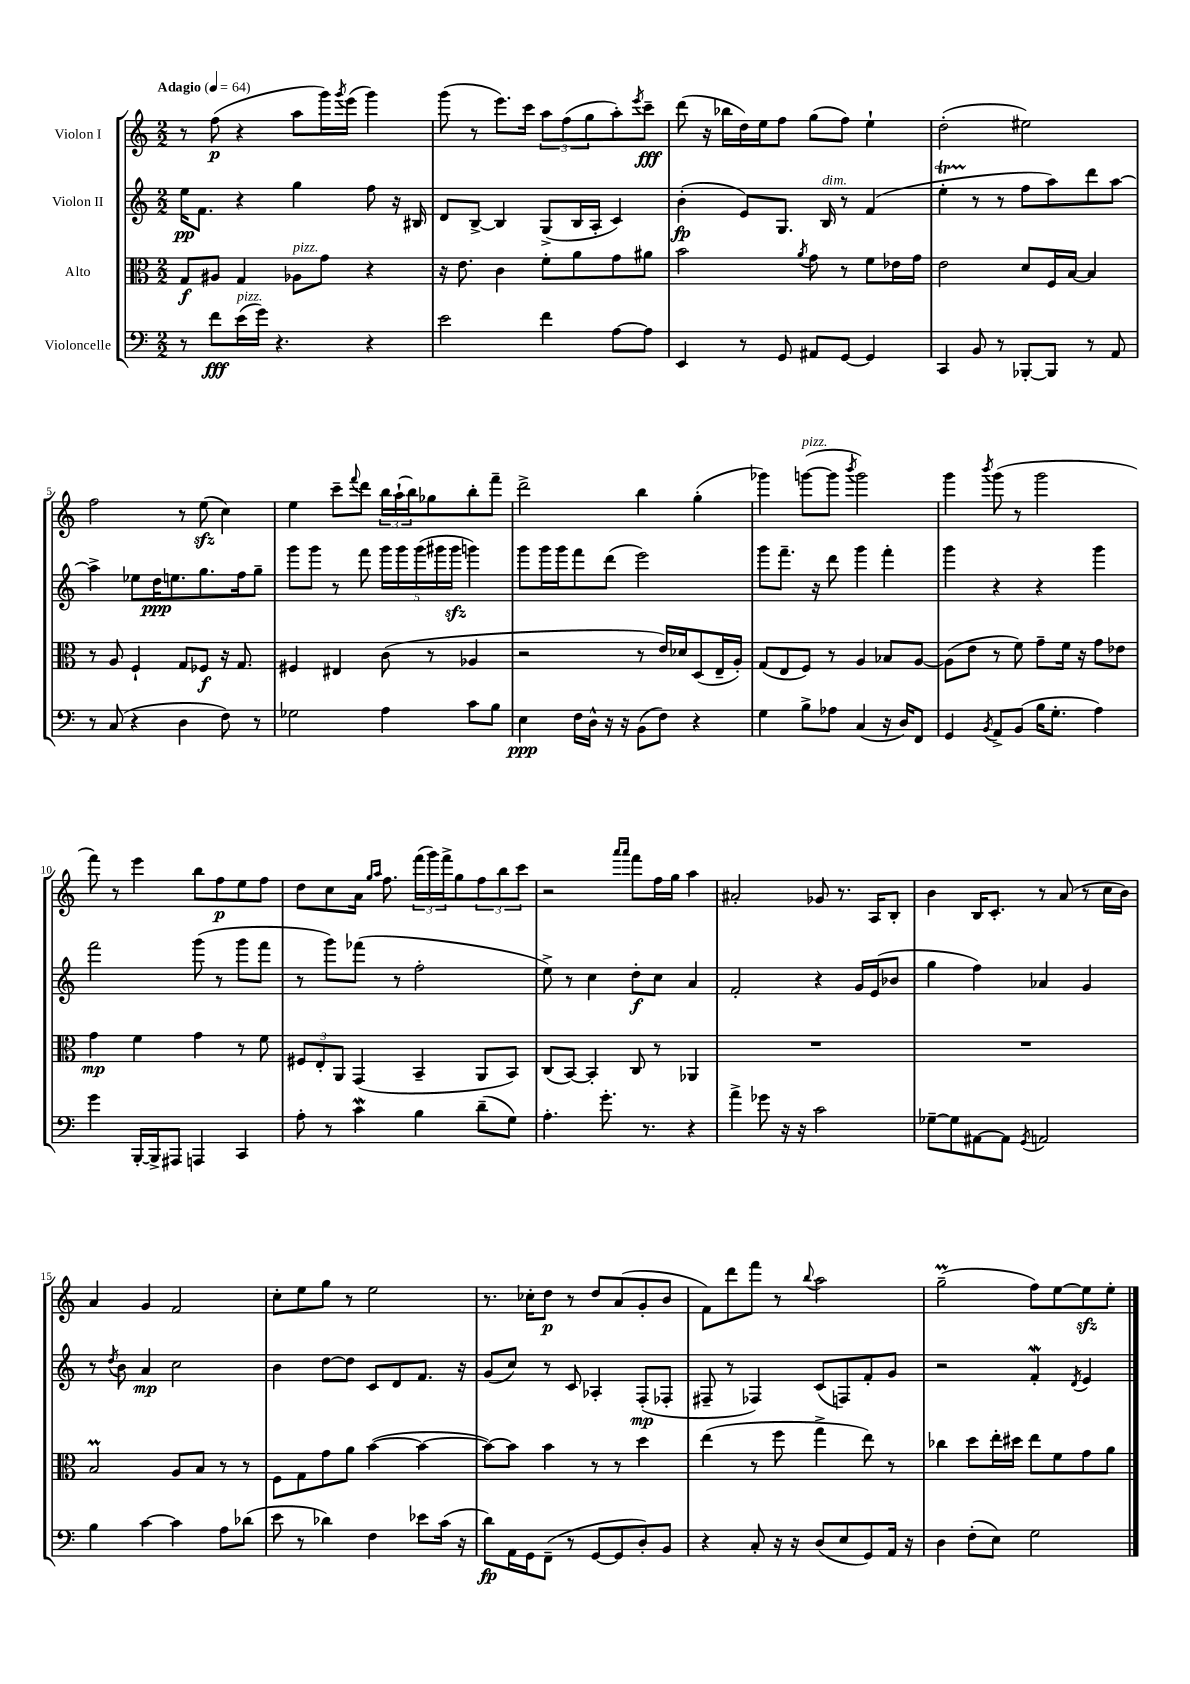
<<
\new StaffGroup <<
\new Staff = "s0" \with { instrumentName = "Violon I" } {
    \clef treble \key c \major \numericTimeSignature \time 2/2 \tempo "Adagio" 4 = 64
    r8 f''8\p( r4 a''8 g'''16) \acciaccatura { g'''8 } e'''16( g'''4) |
    g'''8( r8 e'''8.) c'''16 \tuplet 3/2 { a''8 f''8( g''8 } a''8-.) \acciaccatura { e'''8 } c'''8--\fff |
    d'''8( r16 bes''16 d''16) e''16 f''8 g''8( f''8) e''4-! |
    d''2-.( eis''2) |
    f''2 r8 e''8\sfz( c''4) |
    e''4 c'''8-- \appoggiatura { f'''8 } d'''8 \tuplet 3/2 { b''16 a''16-!( b''16) } ges''8 b''8-. f'''8-- |
    d'''2-> b''4 g''4-.( |
    ges'''4) g'''8~^\markup { \italic "pizz." }( g'''8 \acciaccatura { b'''8 } g'''2) |
    g'''4 \acciaccatura { b'''8 } g'''8( r8 g'''2 |
    f'''8) r8 e'''4 b''8 f''8\p e''8 f''8 |
    d''8 c''8 a'16 \grace { g''16 a''16 } f''8. \tuplet 3/2 { f'''16( g'''16) f'''16-> } g''8 \tuplet 3/2 { f''8 b''8 c'''8 } |
    r2 \grace { a'''16 a'''16 } f'''8 f''16 g''16 a''4 |
    ais'2-. ges'8 r8. a16 b8-. |
    b'4 b16 c'8.-. r8 a'8( r8 c''16 b'16) |
    a'4 g'4 f'2 |
    c''8-. e''8 g''8 r8 e''2 |
    r8. ces''16-. d''8\p r8 d''8 a'8( g'8-. b'8 |
    f'8) d'''8 f'''8 r8 \appoggiatura { b''8 } a''2 |
    g''2--\prall( f''8) e''8~ e''8\sfz e''8-. \bar "|." |
}
\new Staff = "s1" \with { instrumentName = "Violon II" } {
    \clef treble \key c \major \numericTimeSignature \time 2/2
    e''16\pp f'8. r4 g''4 f''8 r16 bis16 |
    d'8 b8~-> b4 g8->( b16 a16-. c'4) |
    b'4-.\fp( e'8) g8. b16^\markup { \italic "dim." } r8 f'4( |
    e''4-.\startTrillSpan r8\stopTrillSpan r8 f''8 a''8) d'''8 a''8~ |
    a''4-> ees''8 d''16\ppp e''8. g''8. f''16 g''8-- |
    g'''8 g'''8 r8 f'''8 \tuplet 5/4 { g'''16 g'''16 g'''16( gis'''16 gis'''16\sfz } g'''4) |
    g'''8 g'''16 g'''16 f'''8 d'''8( e'''2) |
    g'''8 f'''8.-- r16 d'''8 g'''4 f'''4-. |
    g'''4 r4 r4 g'''4 |
    f'''2 g'''8( r8 g'''8 f'''8 |
    r8 g'''8) fes'''8( r8 f''2-. |
    e''8->) r8 c''4 d''8-.\f c''8 a'4 |
    f'2-. r4 g'16 e'16( bes'8 |
    g''4 f''4) aes'4 g'4 |
    r8 \acciaccatura { d''8 } b'8 a'4\mp c''2 |
    b'4 d''8~ d''8 c'8 d'8 f'8. r16 |
    g'8( c''8) r8 c'8 aes4-. f8-.\mp( fes8-. |
    fis8-- r8 fes4) c'8( f8) f'8-. g'8 |
    r2 f'4-.\mordent \acciaccatura { d'8 } e'4 \bar "|." |
}
\new Staff = "s2" \with { instrumentName = "Alto" } {
    \clef alto \key c \major \numericTimeSignature \time 2/2
    g8\f ais8 g4 aes8^\markup { \italic "pizz." } g'8 r4 |
    r16 e'8. c'4 f'8-. a'8 g'8 ais'8 |
    b'2 \acciaccatura { a'8 } g'8 r8 f'8 ees'16 g'16 |
    e'2 d'8 f16 b16~ b4 |
    r8 a8 f4-! g8 fes8\f r16 g8. |
    fis4 eis4 c'8( r8 aes4 |
    r2 r8 e'16) des'16 d8( e16-- a16-.) |
    g8( e8 f8) r8 a4 bes8 a8~ |
    a8( e'8 r8 f'8) g'8-- f'16 r16 g'8 ees'8 |
    g'4\mp f'4 g'4 r8 f'8 |
    \tuplet 3/2 { fis8 e8-. a,8 } g,4( b,4-- a,8 b,8) |
    c8( b,8~) b,4-. c8 r8 aes,4 |
    R1 |
    R1 |
    b2\prall a8 b8 r8 r8 |
    f8 g8 g'8 a'8 b'4~( b'4~ |
    b'8~) b'8 b'4 r8 r8 d''4 |
    e''4( r8 f''8 g''4-> e''8) r8 |
    ces''4 d''8 e''16-. dis''16 e''8 f'8 g'8 a'8 \bar "|." |
}
\new Staff = "s3" \with { instrumentName = "Violoncelle" } {
    \clef bass \key c \major \numericTimeSignature \time 2/2
    r8 f'8\fff e'16^\markup { \italic "pizz." }( g'16) r4. r4 |
    e'2 f'4 a8~ a8 |
    e,4 r8 g,8 ais,8 g,8~ g,4 |
    c,4 b,8 r8 bes,,8~-. bes,,8 r8 a,8 |
    r8 c8( r4 d4 f8) r8 |
    ges2 a4 c'8 b8 |
    e4\ppp f16 d16-^ r16 r16 b,8( f8) r4 |
    g4 b8-> aes8 c4( r16 d16) f,8 |
    g,4 \acciaccatura { b,8 } a,8-> b,8( b16 g8.-. a4) |
    g'4 b,,16~-. b,,16-> ais,,8 a,,4 c,4 |
    a8-. r8 c'4\mordent b4 d'8--( g8) |
    a4.-. g'8.-. r8. r4 |
    a'4-> ges'8 r16 r16 c'2 |
    ges8~-- ges8 ais,8~ ais,8 \acciaccatura { g,8 } a,2 |
    b4 c'4~ c'4 a8 des'8( |
    e'8 r8 des'4) f4 ees'8 c'16( r16 |
    d'8\fp) a,16 g,16 f,8--( r8 g,8~ g,8 d8-.) b,8 |
    r4 c8-. r16 r16 d8( e8 g,8) a,16 r16 |
    d4 f8-.( e8) g2 \bar "|." |
}
>>
>>
